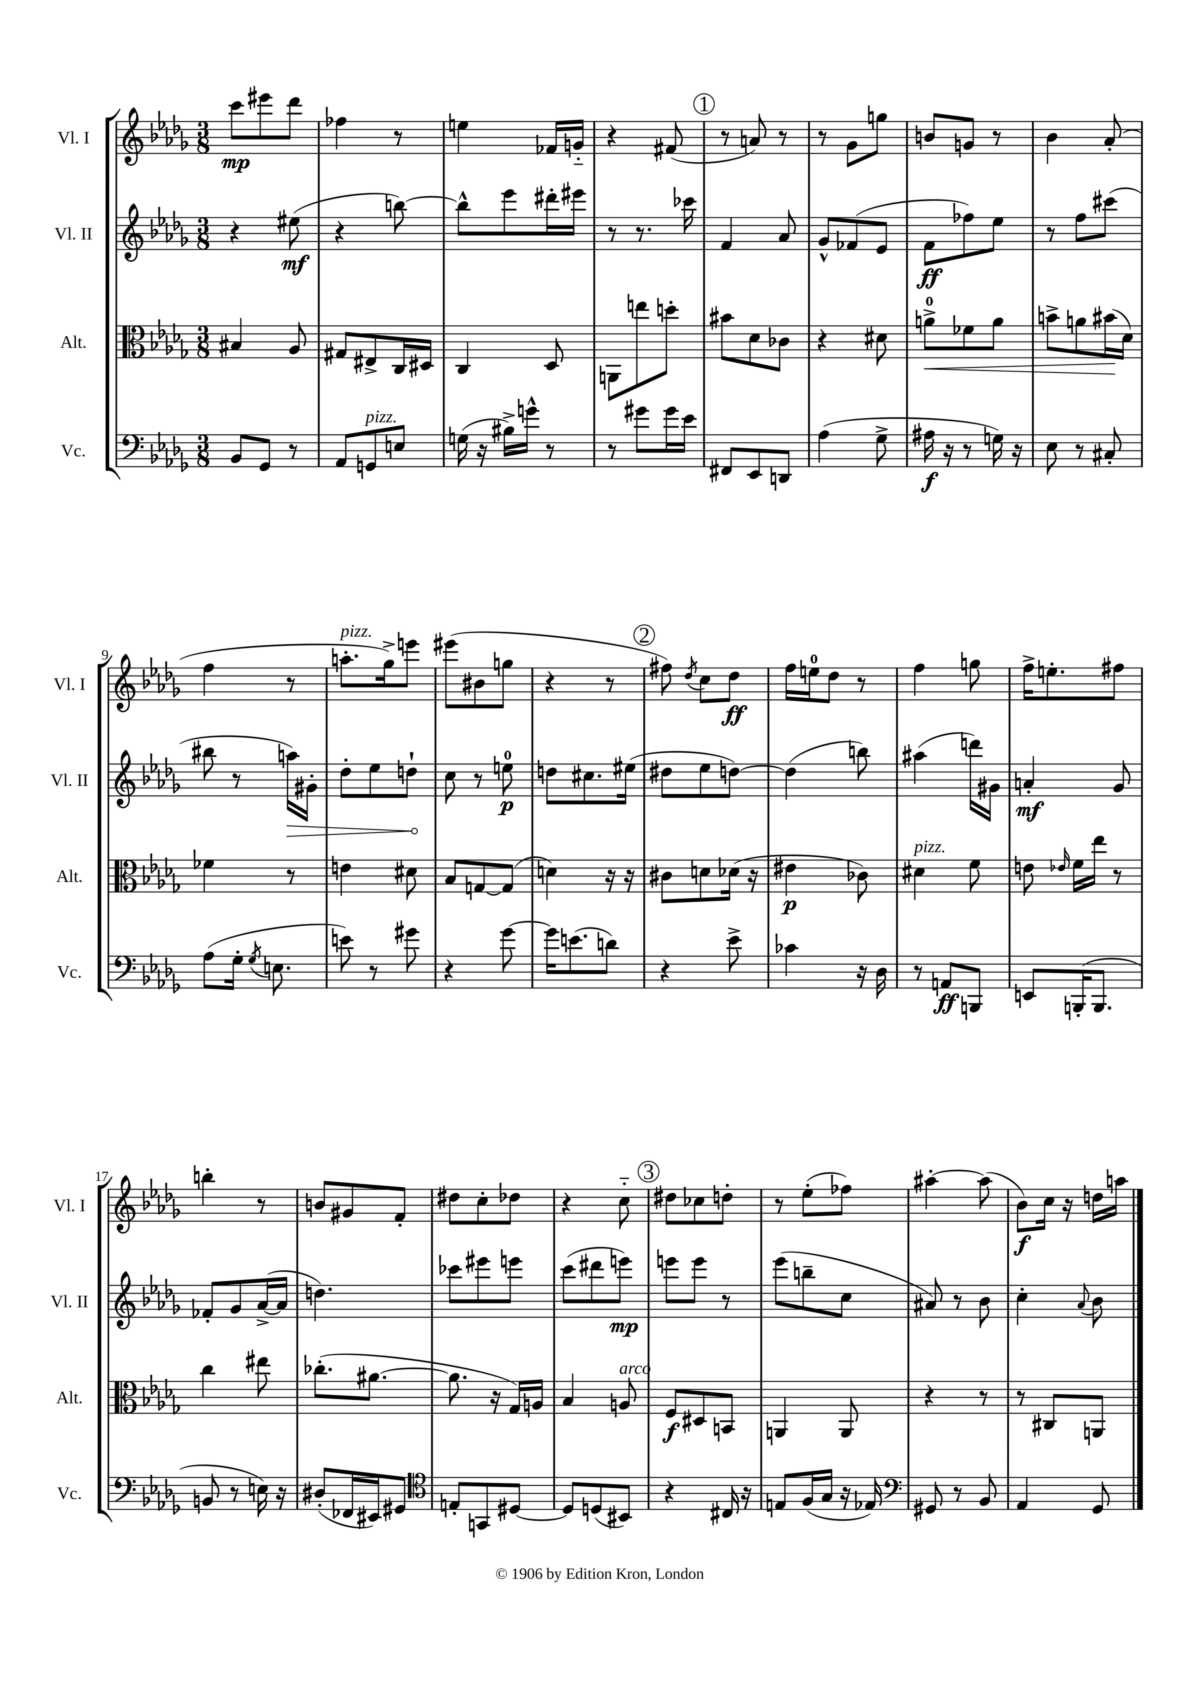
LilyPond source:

<<
\new StaffGroup <<
\new Staff = "s0" \with { instrumentName = "Vl. I" shortInstrumentName = "Vl. I" } {
    \clef treble \key des \major \numericTimeSignature \time 3/8
    \autoBeamOff c'''8[\mp eis'''8 des'''8] |
    fes''4 r8 |
    e''4 fes'16[ g'16]-_ |
    r4 fis'8( |
    \mark \markup { \circle "1" } r8 a'8) r8 |
    r8 ges'8[ g''8] |
    b'8[ g'8] r8 |
    bes'4 aes'8-.( |
    f''4 r8 |
    a''8.[-.^\markup { \italic "pizz." } ges''16->) e'''8] |
    eis'''8[( bis'8 g''8] |
    r4 r8 |
    \mark \markup { \circle "2" } fis''8) \acciaccatura { des''8 } c''8[ des''8]\ff |
    f''16[ e''16-0 des''8] r8 |
    f''4 g''8 |
    f''16[-> e''8.-. fis''8] |
    b''4-. r8 |
    b'8[ gis'8 f'8]-. |
    dis''8[ c''8-. des''8] |
    r4 c''8-_ |
    \mark \markup { \circle "3" } dis''8[ ces''8 d''8]-. |
    r8 ees''8[-.( fes''8]) |
    ais''4~-. ais''8( |
    bes'8[\f) c''16] r16 d''16[ a''16] \bar "|." |
}
\new Staff = "s1" \with { instrumentName = "Vl. II" shortInstrumentName = "Vl. II" } {
    \clef treble \key des \major \numericTimeSignature \time 3/8
    \autoBeamOff r4 eis''8\mf( |
    r4 b''8~) |
    b''8[-^ ees'''8 dis'''16-. eis'''16] |
    r8 r8. ces'''16 |
    \mark \markup { \circle "1" } f'4 aes'8 |
    ges'8[-^ fes'8( ees'8] |
    f'8[\ff fes''8) ees''8] |
    r8 f''8[ cis'''8]( |
    bis''8 r8 \once \override Hairpin.circled-tip = ##t a''16[\>) gis'16]-. |
    des''8[-. ees''8 d''8]-!\! |
    c''8 r8 e''8-0\p |
    d''8[ cis''8. eis''16]( |
    \mark \markup { \circle "2" } dis''8[ ees''8 d''8]~) |
    d''4( b''8) |
    ais''4( d'''16[) gis'16] |
    a'4-.\mf ges'8 |
    fes'8[-. ges'8 aes'16~->( aes'16] |
    d''4.) |
    ces'''8[ eis'''8 e'''8] |
    c'''8[( dis'''8 e'''8]\mp) |
    \mark \markup { \circle "3" } e'''8[ e'''8] r8 |
    ees'''8[( b''8-- c''8] |
    ais'8) r8 bes'8 |
    c''4-. \appoggiatura { aes'8 } bes'8 \bar "|." |
}
\new Staff = "s2" \with { instrumentName = "Alt." shortInstrumentName = "Alt." } {
    \clef alto \key des \major \numericTimeSignature \time 3/8
    \autoBeamOff bis4 aes8 |
    gis8[ eis8-> c16 dis16] |
    c4 des8 |
    a,8[ e''8 d''8]-. |
    \mark \markup { \circle "1" } bis'8[ des'8 ces'8] |
    r4 dis'8 |
    a'8[-0->\< fes'8 a'8] |
    b'8[-> a'8 bis'16\!( des'16]) |
    fes'4 r8 |
    e'4 dis'8 |
    bes8[ g8~ g8]( |
    d'4) r16 r16 |
    \mark \markup { \circle "2" } cis'8[ d'8 des'16]( r16 |
    eis'4\p ces'8) |
    dis'4^\markup { \italic "pizz." } f'8 |
    e'8 \grace { ees'16 } f'16[ ees''16] r8 |
    c''4 eis''8 |
    ces''8.[-.( ais'8.]~ |
    ais'8. r16 ges16[) a16] |
    bes4 a8^\markup { \italic "arco" } |
    \mark \markup { \circle "3" } f8[\f dis8 b,8] |
    a,4 a,8 |
    r4 r8 |
    r8 cis8[ a,8] \bar "|." |
}
\new Staff = "s3" \with { instrumentName = "Vc." shortInstrumentName = "Vc." } {
    \clef bass \key des \major \numericTimeSignature \time 3/8
    \autoBeamOff bes,8[ ges,8] r8 |
    aes,8[ g,8^\markup { \italic "pizz." } e8] |
    g16( r16 bis16[->) g'16]-^ r8 |
    r8 gis'8[ gis'16 ees'16] |
    \mark \markup { \circle "1" } fis,8[ ees,8 d,8] |
    aes4( ges8-> |
    ais16\f r16 r8 g16) r16 |
    ees8 r8 cis8-. |
    aes8[( ges16]-. \acciaccatura { ges8 } e8. |
    e'8) r8 gis'8 |
    r4 ges'8~ |
    ges'16[ e'8.( d'8]) |
    \mark \markup { \circle "2" } r4 ees'8-> |
    ces'4 r16 des16 |
    r8 a,8[\ff b,,8] |
    e,8[ b,,16-.( b,,8.] |
    b,8 r8 e16) r16 |
    dis8[-.( fes,16 eis,16) gis,8] |
    \clef tenor e8[-. g,8 dis8]~ |
    dis8[ d8( bis,8]) |
    \mark \markup { \circle "3" } r4 cis16 r16 |
    e8[ f16( ges16] r16 ees16) |
    \clef bass gis,8 r8 bes,8 |
    aes,4 ges,8 \bar "|." |
}
>>
>>
